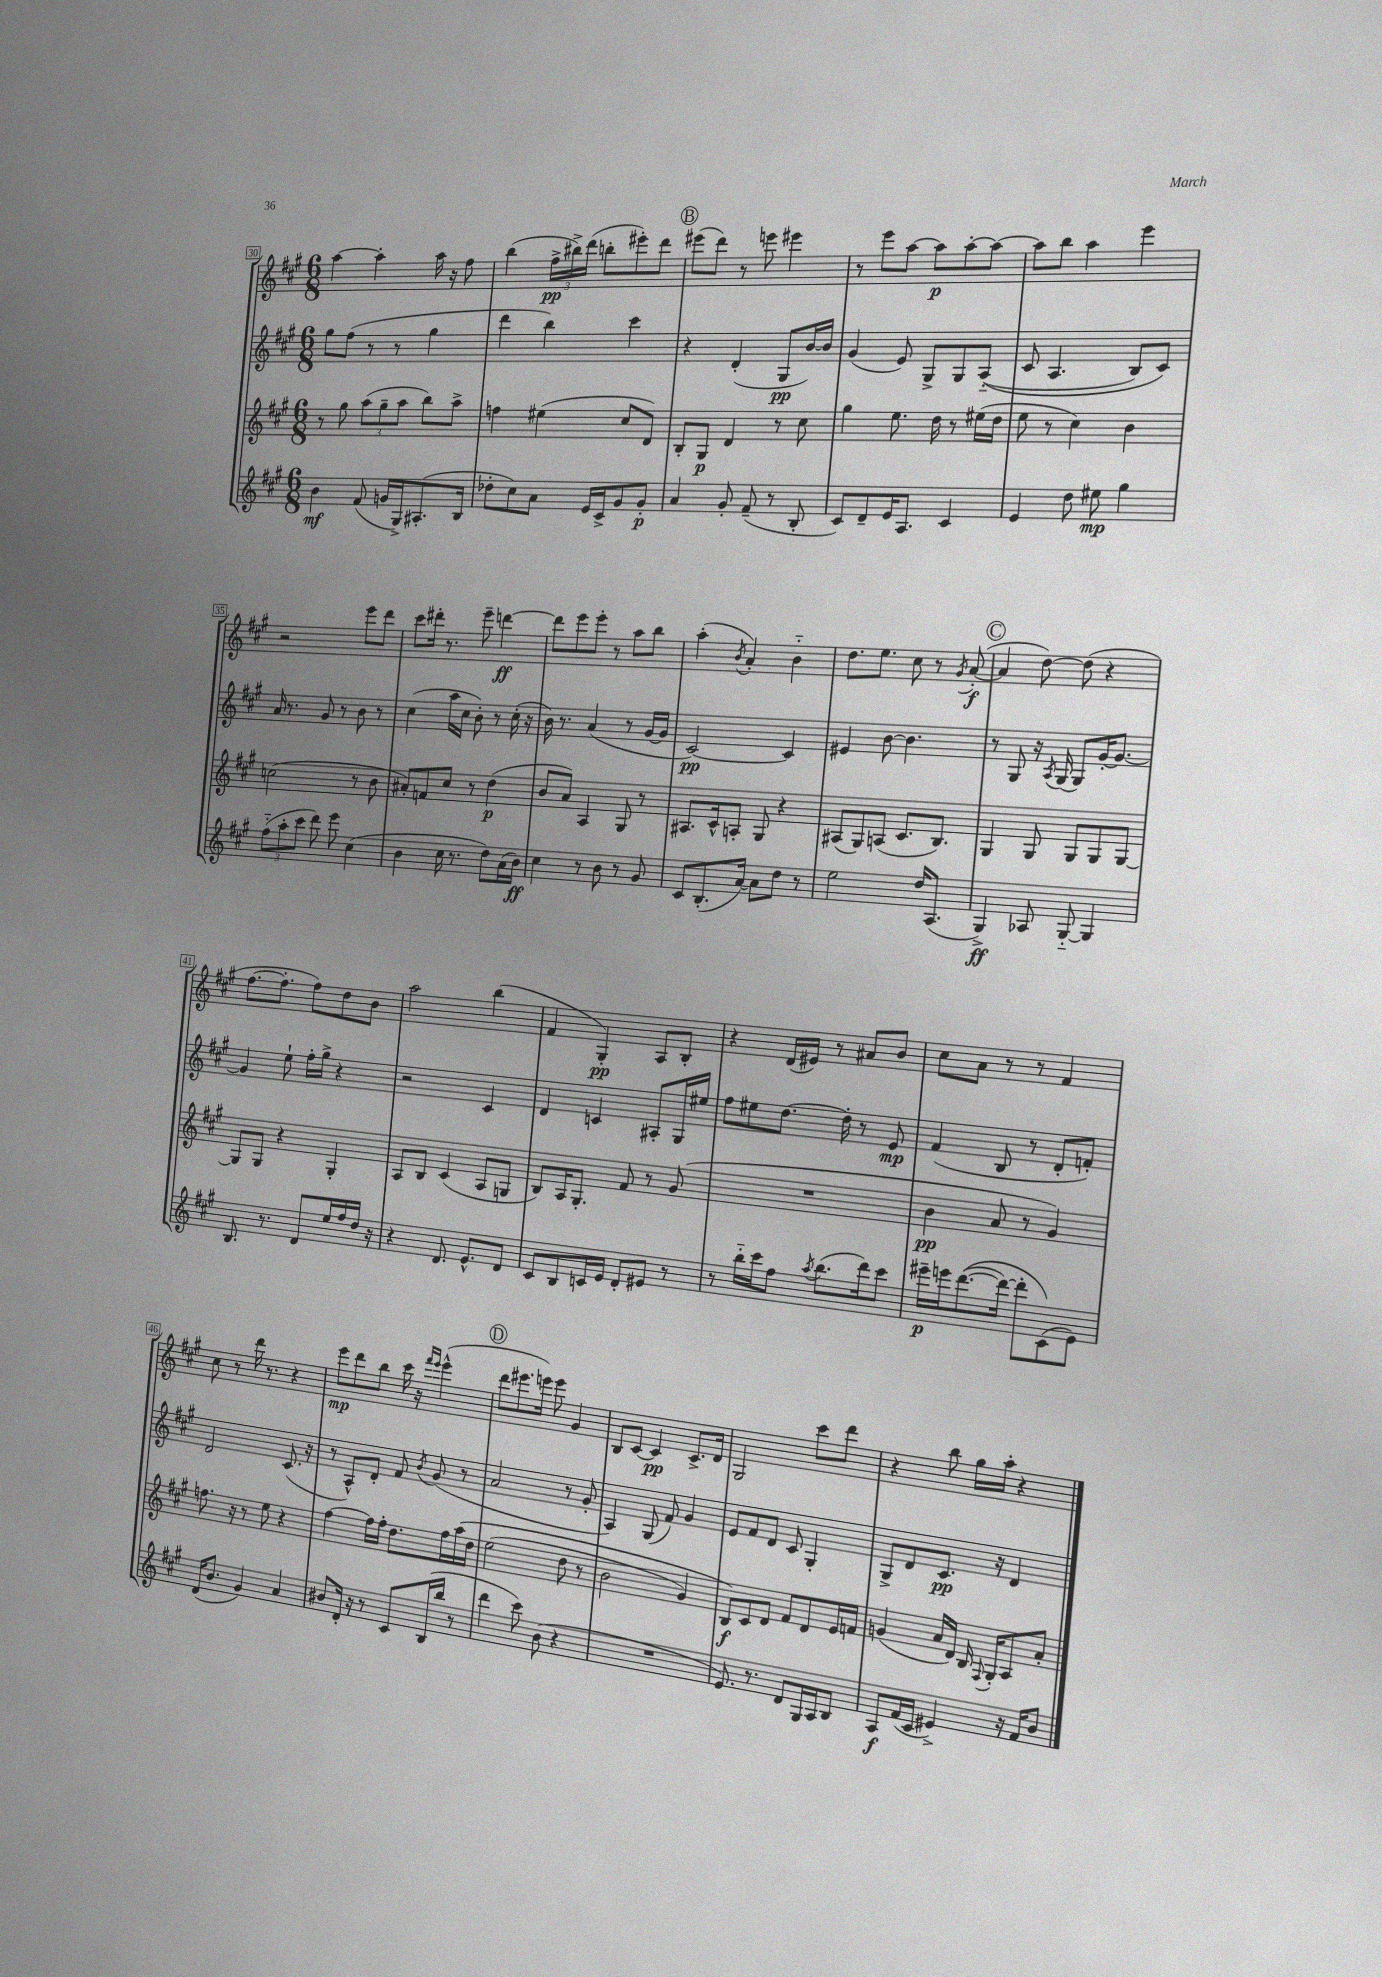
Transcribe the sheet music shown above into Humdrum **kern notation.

**kern	**kern	**kern	**kern
*staff4	*staff3	*staff2	*staff1
*clefG2	*clefG2	*clefG2	*clefG2
*k[f#c#g#]	*k[f#c#g#]	*k[f#c#g#]	*k[f#c#g#]
*M6/8	*M6/8	*M6/8	*M6/8
4b	8r	8gg#	[4aa
.	8gg#	(8ff#	.
(8f#	(12aa	8r	4aa']
.	12gg#~	.	.
16g	.	8r	.
.	12aa	.	.
16G#^)	.	.	.
(8.A#'	8bb)	4gg#	16aa
.	.	.	16r
.	8aa^	.	8ff#
16B	.	.	.
=	=	=	=
8dd-'	4ff	4ddd	(4bb
8cc#)	.	.	.
8a	(4ee#	4bb)	24ff#^
.	.	.	24bb#^)
.	.	.	(24ddd
16e	.	.	8bb'
16c#^	.	.	.
8g#	8cc#	4ccc#	8eee#')
8g#'	8d)	.	8ddd
=	=	=	=
4a	8B'	4r	(8eee#
.	8G#	.	8ddd)
8g#'	4d	(4d'	8r
(8f#~	.	.	8eee
8r	8r	8G#	4eee#
8B'	8cc#	[16b)	.
.	.	16b]	.
=	=	=	=
8c#)	4gg#	(4g#	8r
8d~	.	.	8eee
16e	8.ee	8e)	[8aa
8.A	.	.	.
.	.	8G#^	8aa]
.	16dd	.	.
4c#	8r	8G#	[8aa'
.	(16ee#	&((8A'~	8aa_
.	16dd	.	.
=	=	=	=
4e	8ee	8c#	8aa]
.	8r	4.A	8bb
8dd	4cc#)	.	4aa
8ee#	.	.	.
4gg#	4b	8B)	4eee
.	.	8c#&)	.
=	=	=	=
(12ff#'~	(2cc	16a	2r
.	.	8.r	.
12aa'	.	.	.
12ccc#	.	.	.
8ddd)	.	8g#	.
8eee	.	8r	.
(4cc#	8r	8b	8eee
.	8b	8r	8ddd
=	=	=	=
4b	8a#')	(4cc#	8ccc#
.	8f	.	16ddd#'
.	.	.	8.r
16cc#	8cc#	16aa	.
8.r	.	16cc#	.
.	8r	8b')	8eee~
8dd)	(4dd	8r	[4ddd
(16a	.	(16cc#'	.
16b)	.	16r	.
=	=	=	=
4cc#	8b	16b)	8ddd]
.	.	8.r	.
.	8a)	.	8eee
8r	4A	(4a	8eee'
8b	.	.	8r
8r	8G#	8r	8aa
8g#	8r	[16g#	8bb
.	.	16g#]	.
=	=	=	=
8c#	8.A#	[2c#)	(4aa'
(8.B'	.	.	.
.	16c#^^	.	.
.	.	.	8qb
.	8A'	.	4a')
[16a)	.	.	.
8a]	8G#	.	.
8dd	4r	4c#]	4b'~
8r	.	.	.
=	=	=	=
2ee	(8A#	4e#	8.dd
.	8G#)	.	.
.	.	.	8.ee
.	(8A	[8b	.
.	8.c#	4.b]	8cc#
16dd	.	.	8r
(8.A	8.B)	.	.
.	.	.	8qg#
.	.	.	([8a'
=	=	=	=
4G#^)	4G#	8r	4a]
.	.	8G#	.
8A-	8G#	16r	[8dd)
.	.	8qA	.
.	.	(16G#	.
[8G#'~	8G#	8G#)	(8dd]
4G#]	8G#	[16g#'	4r
.	.	8.g#_	.
.	[8G#	.	.
=	=	=	=
8.B	8G#]	4g#]	[8.ff#
.	8G#	.	.
8.r	.	.	8.ff#']
.	4r	8ee`	.
8d	.	16ff#'	8ff#)
.	.	16gg#^	.
16ee	4G#'	4r	8dd
16ff#	.	.	.
16dd	.	.	8b
16r	.	.	.
=	=	=	=
4r	8A	2r	2aa
.	8B	.	.
8.d	(4c#	.	.
8.e^^	.	.	.
.	8A	4c#	(4bb
8d	8G	.	.
=	=	=	=
8c#	8B)	4d	4f#
8B	16A	.	.
.	8.G#'	.	.
16c	.	4c	4G#')
16e	.	.	.
8d'	8f#	.	.
8e#	8r	8A#'	8A
8r	(8g#	16G#	8B'
.	.	16ee#	.
=	=	=	=
8r	2.r	8ff#	4r
16bb'~	.	8ee#	.
16ccc#	.	.	.
8ff#	.	[8.dd	(16d
.	.	.	16e#)
8qaa	.	.	.
(8.bb	.	.	8r
.	.	16dd']	.
.	.	8r	8a#
16ddd)	.	.	.
8ccc#	.	8e	8b
=	=	=	=
16eee#~	4b	(4f#	8cc#
16eee	.	.	.
&(([8.ddd	.	.	8a
.	8a	8B	8r
16ddd_)	.	.	.
8ddd']	8r	8r	8r
(8c#&)	4g#)	8d'	4f#
8e)	.	8f')	.
=	=	=	=
(16d	8.ff	2d	8cc#
8.b	.	.	.
.	.	.	8r
.	16r	.	.
4g#)	8r	.	16ddd
.	.	.	8.r
.	8ee	.	.
4a	4r	(8.c#	4r
.	.	16r	.
=	=	=	=
8b#	[4ff#	8r	8eee
16d'	.	8A^^)	8ddd
16r	.	.	.
8r	16ff#]	8d'	8bb
.	16ff#'	.	.
8c#	8.dd	8f#	16ccc#
.	.	.	16r
.	.	.	16qqfff#
.	.	8qb	16qqeee
(16B	.	(8g#	(4eee^^
16bb	16ff#	.	.
8r	&(16aa	8r	.
.	16dd	.	.
=	=	=	=
4ddd	(2ee	2a	8ddd
.	.	.	8.eee#
8ccc#)	.	.	.
.	.	.	16eee)
(8b	.	.	8eee
4r	8dd	8r	4g#
.	8r	8g#'	.
=	=	=	=
2.r	2b	4A)	8B
.	.	.	[8c#
.	.	(8G#	4c#]
.	.	8f#)	.
.	4g#)	4g#	8.c#^
.	.	.	16d
=	=	=	=
8.e)	8B&)	8e	2G#
.	8c#	8f#	.
8.r	.	.	.
.	8d	8d	.
8d	8f#	8c#	.
16G#	8d	4G#'	8ccc#
16A	.	.	.
8B	16e	.	8ddd
.	16f	.	.
=	=	=	=
8A	(4g	8G#^	4r
(16f#	.	8d	.
16c#	.	.	.
4e#^)	16a	8.c#	8bb
.	16d)	.	.
.	16B	.	16gg#
.	8qqF#	.	.
.	16G#'	16r	16aa'
16r	8A	4d	4r
16f#	.	.	.
8b	8a'	.	.
==	==	==	==
*-	*-	*-	*-
